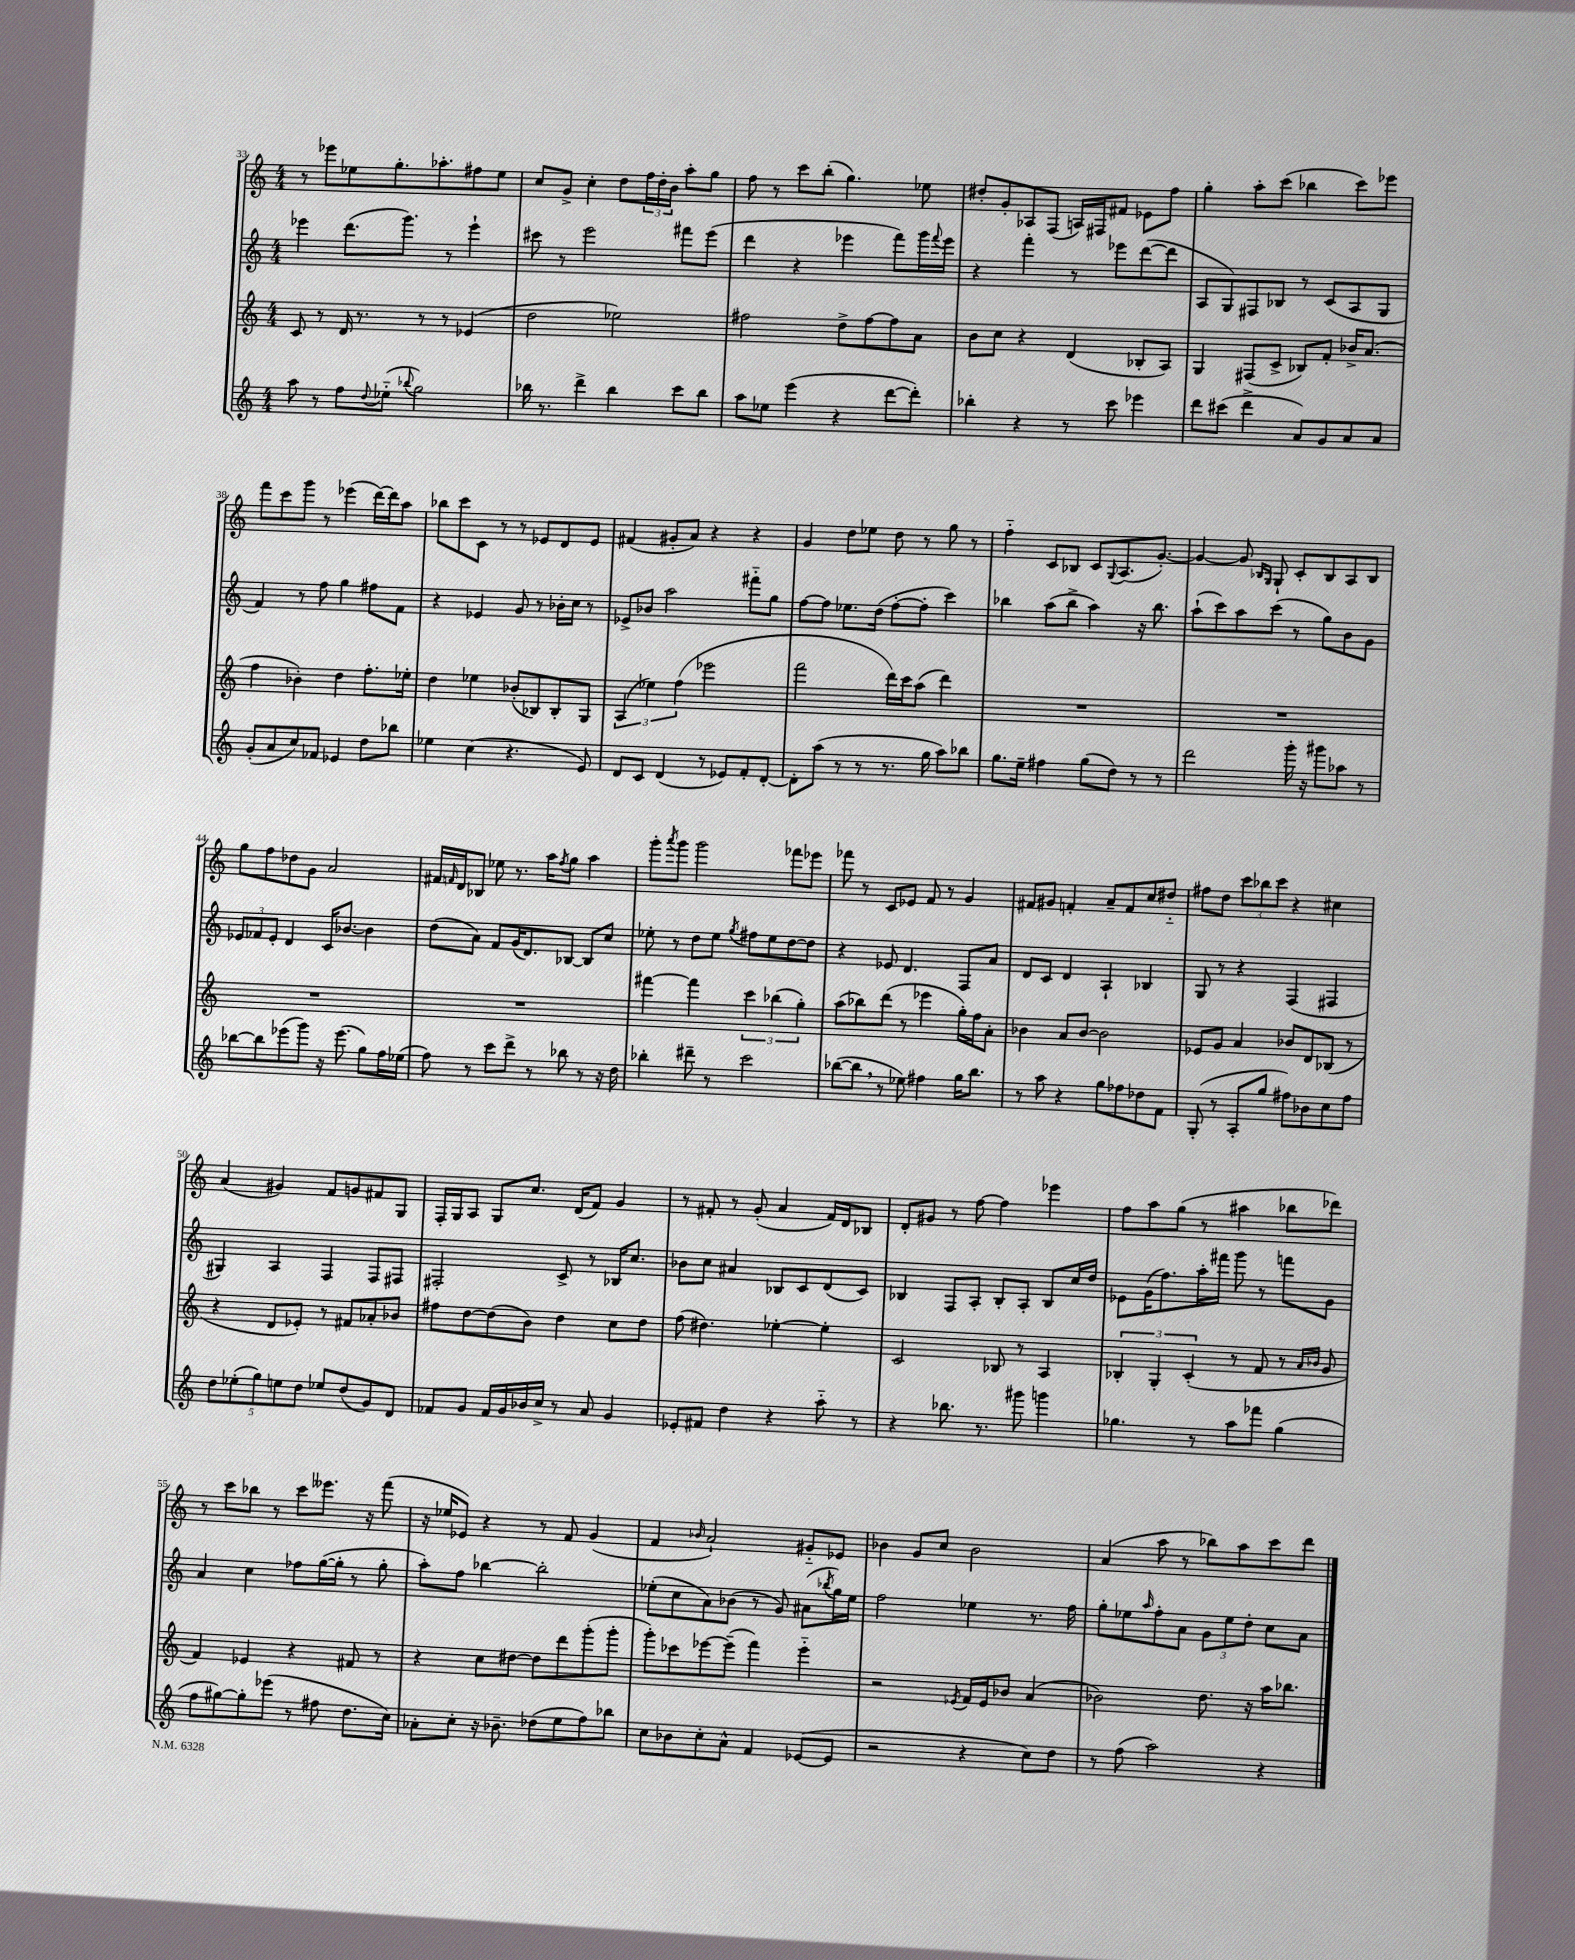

**kern	**kern	**kern	**kern
*part4	*part3	*part2	*part1
*staff4	*staff3	*staff2	*staff1
*clefG2	*clefG2	*clefG2	*clefG2
*k[]	*k[]	*k[]	*k[]
*M4/4	*M4/4	*M4/4	*M4/4
=33	=33	=33	=33
8aa\	8c/	4eee-X\	8r
8r	8r	.	8eee-X\L
8ff\L	16d/	(8.ddd\L	8ee-X\
.	8.r	.	.
8qqdd/	.	.	.
(8ee-X\J	.	.	8.gg'\
.	.	8.ggg\J)	.
8qqbb-X/	.	.	.
2gg\)	8r	.	.
.	.	.	8.aa-X'\
.	8r	8r	.
.	(4e-X/	4eee-`\	8ff#X\
.	.	.	8ee-\J
=34	=34	=34	=34
16bb-X\	2dd\	8ccc#X\	8cc/L
8.r	.	.	.
.	.	8r	8g^/J
4ddd^\	.	2eee\	4cc'\
4bb-\	2ee-X\)	.	8dd\L
.	.	.	24ff\L
.	.	.	24dd'\
.	.	.	24b\JJ
8ccc\L	.	8fff#X\L	8aa'\L
8bb-\J	.	(8eee\J	8gg\J
=35	=35	=35	=35
8aa\L	2ff#X\	4ddd\	8ff\
8ee-X\J	.	.	8r
(4eee\	.	4r	8ccc\L
.	.	.	(8bb'\J
4r	8dd^\L	4eee-X\	4.gg\)
.	[8ff#\	.	.
[8ddd\L	8ff#\]	8fff\L)	.
8ddd'\J])	8a\J	16ggg\L	8ee-X\
.	.	8qqfff/	.
.	.	16eee-\JJ	.
=36	=36	=36	=36
4bb-X'\	8b\L	4r	8dd#X'/L
.	8cc\J	.	8g'/
4r	4r	4fff'\	8A-X/
.	.	.	(8F/J
8r	(4d/	8r	16An/LL)
.	.	.	16F#X/J
8ccc\	.	8eee-X\L	8f#X/J
4eee-X\	8B-X'/L	([8ddd\	8e-X\L
.	8A/J)	8ddd\J]	8ff\J
=37	=37	=37	=37
8ddd\L	4G/	8A/L	4gg'\
(8ccc#X\J	.	8G/)	.
4ddd^\	(8F#X/L	8F#X/	8aa'\L
.	8c^/J	8B-X/J	(8ccc\J
8a/L)	8B-X/L)	8r	4bb-X\
8g/	8f'/J	(8c/L	.
8a/	16b-X^/KL	8A/	8ccc\L)
.	(8.a/J	.	.
8a/J	.	8G/J	8eee-X\J
!!LO:LB:g=z
=38	=38	=38	=38
(8g'/L	4ff\	4f/)	8fff\L
8a/	.	.	8ccc\
8cc/)	4b-X'\)	8r	8ggg\J
8f-X/J	.	8ff\	8r
4e-X/	4dd\	4gg\	(4eee-X\
8dd\L	8.ff'\L	8ff#X\L	[16ddd\LL)
.	.	.	16ddd\J]
8bb-X\J	.	8f\J	8aa\J
.	16ee-X'\Jk	.	.
=39	=39	=39	=39
4ee-X\	4dd\	4r	8bb-X\L
.	.	.	8ccc\
(4cc\	4ee-X\	4e-X/	8c\J
.	.	.	8r
4.r	(8b-X'/L	8g/	8r
.	8B-X/)	8r	8e-X/L
.	8B-'/	16b-X'\LL	8d/
.	.	16cc\JJ	.
8e/)	8G/J	8r	8e-/J
=40	=40	=40	=40
8d/L	(6A/	8e-X^/L	(4f#X/
8c/J	.	8b-X/J	.
.	6ee-X\)	.	.
(4d/	.	2aa\	8g#X'/L
.	(6ff\	.	.
.	.	.	8a/J)
8r	2eee-X\	.	4r
8e-X/L)	.	.	.
8f'/	.	8fff#X\L	4r
[8d'/J	.	8gg\J	.
=41	=41	=41	=41
8d'\L]	2fff\	[8ff\L	4g/
(8aa\J	.	8ff\J]	.
8r	.	8.ee-X\L	8dd\L
8r	.	.	8ee-X\J
.	.	(16dd\Jk	.
8.r	16ddd\LL)	[8ff'\L	8dd\
.	16ccc\J	.	.
.	(8aa\J	8ff'\J]	8r
16gg\	.	.	.
8aa\L)	4ddd\)	4ccc\)	8gg\
8bb-X\J	.	.	8r
=42	=42	=42	=42
8.gg\L	1r	4bb-X\	4ff\
16ee~\Jk	.	.	.
4ff#X\	.	(8aa\L	8c/L
.	.	8bb-^\J	8B-X/J
(8gg\L	.	4aa\)	8c/L
.	.	.	8qqG/
8dd\J)	.	.	(8.A/
8r	.	16r	.
.	.	8.bb-\	[8.g'/J)
8r	.	.	.
=43	=43	=43	=43
2ddd\	1r	(8aa`\L	4g/_
.	.	8ccc\)	.
.	.	8aa\	8g/]
.	.	.	16qqB-X/LL
.	.	.	16qqG/JJ
.	.	(8ccc\J	8G`/
16ggg'\	.	8r	8c'/L
16r	.	.	.
8ggg#X\L	.	8gg\L)	8B-/
8aa-X\J	.	8b\	8A/
8r	.	8g\J	8B-/J
!!LO:LB:g=z
=44	=44	=44	=44
[8bb-X\L	1r	12e-X/L	8gg\L
.	.	12f-X/	.
8bb-\]	.	.	8ff\
.	.	12e-'/J	.
(8eee-X\	.	4d/	8dd-X\
8ggg\J)	.	.	8g\J
16r	.	16c/KL	2a/
(8.eee-\	.	[8.b-X/J	.
8gg\L)	.	4b-\]	.
16ff\L	.	.	.
(16ee-X\JJ	.	.	.
=45	=45	=45	=45
8ff\)	1r	(8dd\L	16f#X/LL
.	.	.	16qqfn/
.	.	.	16d/J
8r	.	8a\J)	8B-X/J
8ccc\L	.	8f/L	8ee-X\
8ddd^\J	.	(16g/K	8.r
.	.	8.d/)	.
8r	.	.	.
.	.	.	16aa\KL
.	.	.	8qff/
8bb-X\	.	[8B-X/J	8gg\J
8r	.	8B-/L]	4aa\
16r	.	8cc/J	.
16dd\	.	.	.
=46	=46	=46	=46
4bb-X'\	[4fff#X\	8ee-X'\	8ggg'\L
.	.	.	8qaaa/
.	.	8r	8ggg\J
8ddd#X~\	4fff#\]	8dd\L	2ggg\
8r	.	8ee-\J	.
.	.	8qgg/	.
2ccc\	6ccc\	8ff#X\L	.
.	.	8ee-\	.
.	(6bb-X\	.	.
.	.	[8dd\	8fff-X\L
.	6gg'\)	.	.
.	.	8dd\J]	8eee-X\J
=47	=47	=47	=47
([8bb-X\L	(8aa\L	4r	8fff-X\
8bb-,\J]	8bb-X\)	.	8r
8r	(8ddd\J	8e-X/	8c/L
8ee-X\)	8r	4.d/	8e-X/J
4ff#X\	4eee-X\	.	8f/
.	.	.	8r
16gg\KL	16gg'\LL)	8F/L	4g/
8.bb-\J	16ff\J	.	.
.	8a'\J	8a/J	.
=48	=48	=48	=48
8r	4b-X\	8d/L	8f#X/L
8aa\	.	8c/J	8g#X/J
4r	8a/L	4d/	4fn'/
.	[8b-/J	.	.
8gg\L	2b-\]	4A`/	8a~/L
8ff-X\	.	.	8f/
8dd-X\	.	4B-X/	8cc/
8f\J	.	.	8dd#X/J
=49	=49	=49	=49
(8G'/	8e-X/L	8G/	8ff#X\L
8r	8g/J	8r	8dd\J
8A'/L	4a/	4r	12ccc\L
.	.	.	12bb-X\
8gg/J	.	.	.
.	.	.	12ccc\J
8ff#X\L)	8b-X/L	(4F/	4r
8b-X\	8d/	.	.
8cc\	(8B-X/J	4F#X/	4cc#X\
8ff#\J	8r	.	.
!!LO:LB:g=z
=50	=50	=50	=50
10dd\L	4r	4G#X/)	(4a/
(10ee-X'\	.	.	.
10gg\)	.	.	.
.	8d/L	4A/	4g#X/)
10een\	.	.	.
.	8e-X'/J)	.	.
10dd\J	.	.	.
8ee-X/L	8r	4F/	8f/L
(8dd/	8f#X/L	.	8gn/
8g/)	8a-X'/	8F/L	8f#X/
8d/J	8b-X/J	8F#X/J	8G/J
=51	=51	=51	=51
8f-X/L	8ff#X\L	2F#X'/	16F'/LL
.	.	.	16G/J
8g/J	[8dd\	.	8A/J
16f-/LL	(8dd\]	.	8G/L
16g/	.	.	.
16b-X/	8b\J)	.	8.cc/J
16cc^/JJ	.	.	.
8r	4dd\	8c^/	.
.	.	.	(16d/KL
8a/	.	8r	8f/J)
4g/	8cc\L	16B-X/KL	4g/
.	.	8.cc/J	.
.	8dd\J	.	.
=52	=52	=52	=52
8e-X'/L	(8ff\	8b-X\L	8r
8f#X/J	4.dd#X\)	8cc\J	8f#X'/
4dd\	.	4a#X/	8r
.	.	.	(8g'/
4r	[4ee-X'\	8B-X/L	4a/
.	.	8c/	.
8aa\	4ee-'\]	(8d/	16f#/LL)
.	.	.	16d/J
8r	.	8c/J)	8B-X/J
=53	=53	=53	=53
4r	2c/	4B-X/	8d'/L
.	.	.	8g#X/J
8.bb-X\	.	8F/L	8r
.	.	8A'/J	[8ff\
8.r	.	.	.
.	8B-X/	8B-'/L	4ff\]
8ggg#X\	8r	8A'/J	.
4gggn\	4A/	8B-/L	4eee-X\
.	.	16cc/L	.
.	.	16dd/JJ	.
=54	=54	=54	=54
4.gg-X\	6B-X'/	8e-X\L	8ff\L
.	.	(16g\K	8aa\
.	6G'/	.	.
.	.	8.ff\)	.
.	.	.	(8gg\J
.	(6c'/	.	.
8r	.	16aa'\L	8r
.	.	16fff#X\JJ	.
8aa\L	8r	8ggg\	4aa#X\
8fff-X\J	8f/	8r	.
(4gg-\	8r	8fffn\L	8bb-X\L
.	16qqa/LL	.	.
.	16qqb-X/JJ	.	.
.	8g/	8g\J	8ddd-X\J)
!!LO:LB:g=z
=55	=55	=55	=55
8ff\L	4f/)	4a/	8r
[8gg#X\)	.	.	8ccc\L
8gg#'\]	4e-X/	4cc\	8bb-X\J
(8eee-X\J	.	.	8r
8r	4r	8ff-X\L	8ccc\L
8ff#X\	.	([16gg\L	8.eee--X\J
.	.	16gg'\JJ]	.
8.dd\L	8f#X/	8r	.
.	.	.	16r
.	8r	8gg'\	(8fff\
16cc\Jk)	.	.	.
=56	=56	=56	=56
8a-X'\L	4r	8aa'\L)	16r
.	.	.	16ee-X/KL
8cc'\J	.	8ff\J	8e-X/J)
16r	8cc\L	[4bb-X\	4r
8.b-X~\	.	.	.
.	[8dd#X\J	.	.
(8dd-X\L	8dd#\L]	2bb-'\]	8r
8ee\	8ddd\	.	8f/
8ff\)	(8ggg'\	.	(4g/
8bb-X\J	8ggg'\J	.	.
=57	=57	=57	=57
8cc\L	8ggg'\L)	(8ee-X'\L	4f/
8b-X\	8ccc-X\	8cc\	.
.	.	.	16qqb-X/
8cc'\	[8eee-X\	8a\)	2a`/)
8a^^\J	(8eee-~\J]	(8b-X\J	.
4f/	4fff\)	8r	.
.	.	8g/)	.
([8e-X/L	4eee-\	(8a#X\L	8g#X/L
.	.	8qbb-X/	.
8e-/J]	.	16gg\L)	8e-X/J
.	.	16ee-\JJ	.
=58	=58	=58	=58
2r	2r	2ff\	4b-X\
.	.	.	8g/L
.	.	.	8cc/J
.	8qe-X/	.	.
4r	16f/LL	4ee-X\	2b-\
.	16e-/J	.	.
.	8b-X/J	.	.
8cc\L)	(4a/	8.r	.
8dd\J	.	.	.
.	.	16ff\	.
=59	=59	=59	=59
8r	2b-X\)	8gg'\L	(4a/
(8ff\	.	8ee-X\	.
.	.	16qqaa/	.
2aa\)	.	8ff'\	8aa\
.	.	8a\J	8r
.	8.dd\	12g\L	8bb-X\L)
.	.	12ee-\	.
.	.	.	8aa\
.	.	12dd'\J	.
.	16r	.	.
4r	16aa\KL	8cc\L	8ccc\
.	8.bb-X\J	.	.
.	.	8a\J	8ddd\J
==	==	==	==
*-	*-	*-	*-
